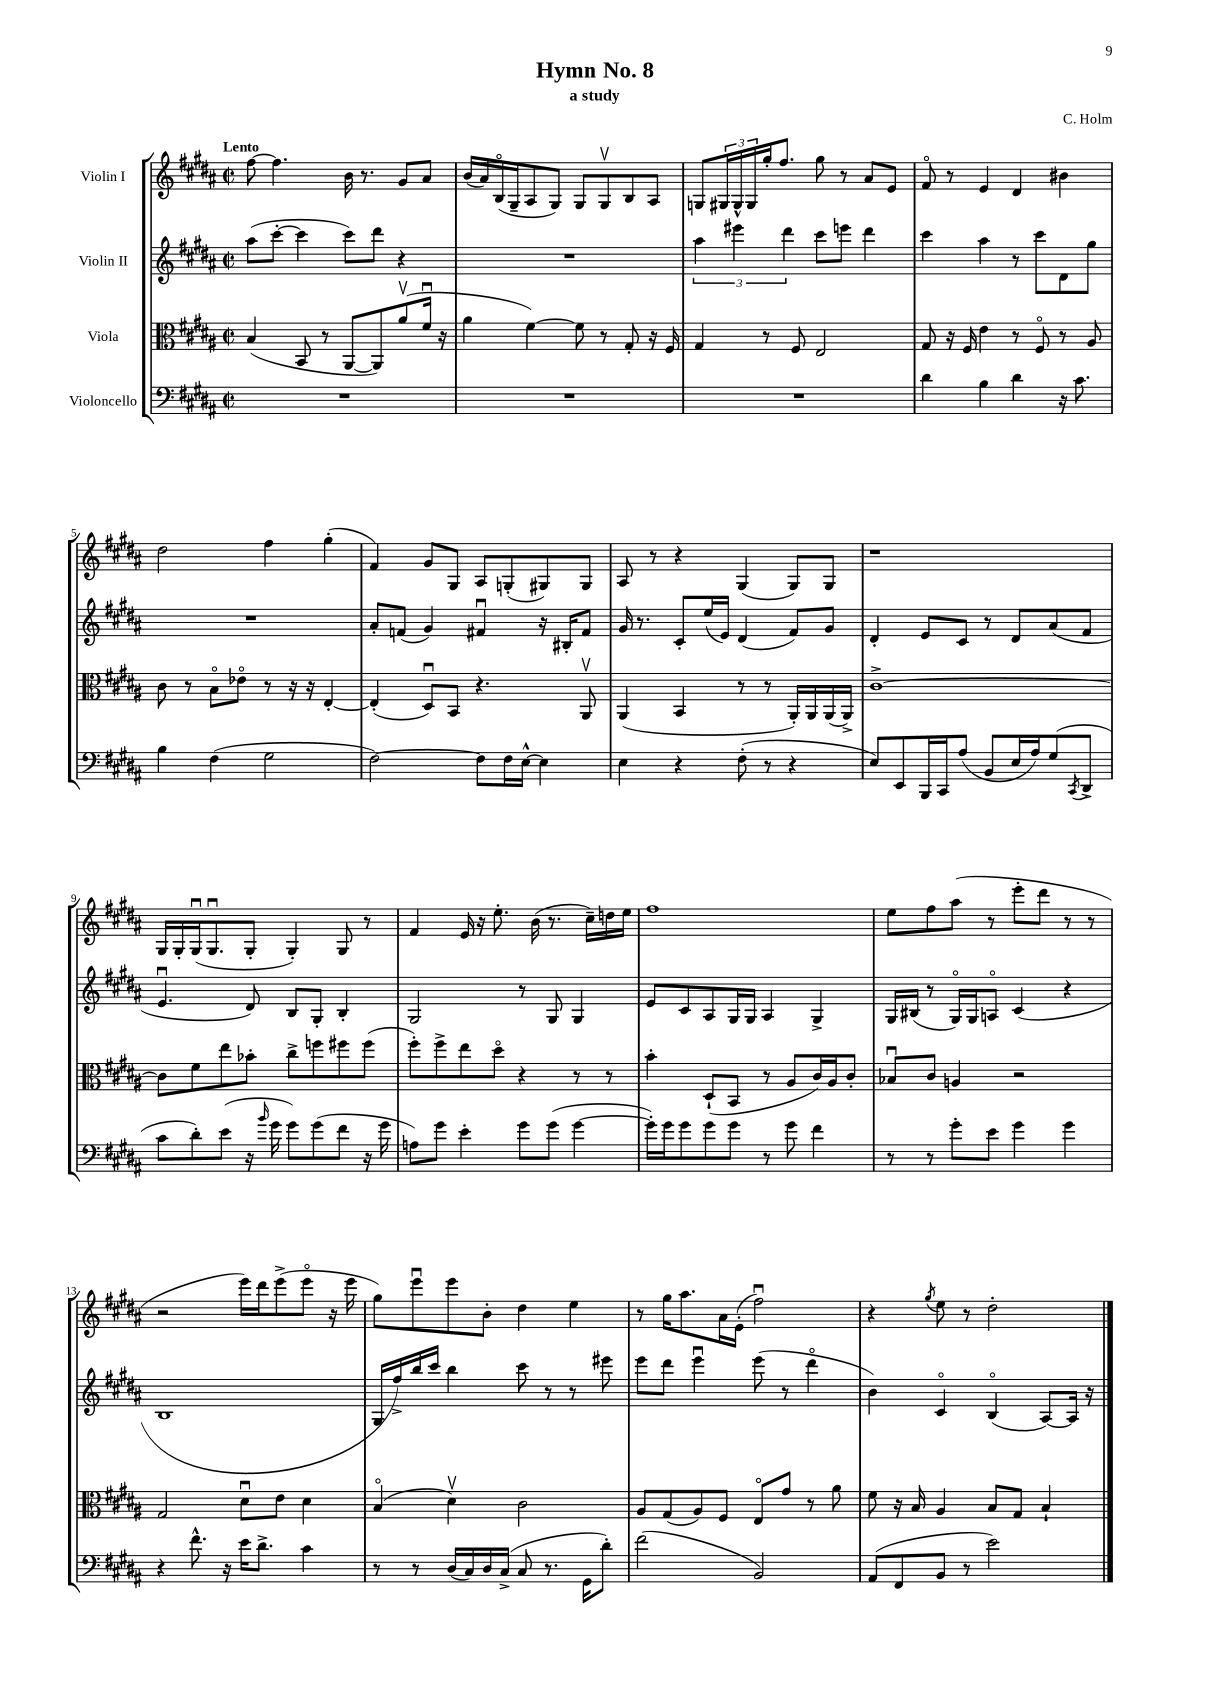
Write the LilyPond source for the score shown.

\header { title = "Hymn No. 8" composer = "C. Holm" subtitle = "a study" }
<<
\new StaffGroup <<
\new Staff = "s0" \with { instrumentName = "Violin I" } {
    \clef treble \key b \major \defaultTimeSignature \time 2/2 \tempo "Lento"
    fis''8~ fis''4. b'16 r8. gis'8 ais'8 |
    b'16( ais'16) b16\flageolet( gis16-- ais8 gis8) gis8 gis8\upbow b8 ais8 |
    g8 \tuplet 3/2 { gis16 gis16-^ gis16 } gis''16-. fis''8. gis''8 r8 ais'8 e'8 |
    fis'8\flageolet r8 e'4 dis'4 bis'4 |
    dis''2 fis''4 gis''4-.( |
    fis'4) gis'8 gis8 ais8 g8-.( gis8) gis8 |
    ais8 r8 r4 gis4( gis8) gis8 |
    r1 |
    gis16 gis16-. gis16\downbow( gis8.\downbow gis8-. gis4-.) gis8 r8 |
    fis'4 e'16 r16 e''8.-. b'16( r8. cis''16--) d''16 e''16 |
    fis''1 |
    e''8 fis''8 ais''8( r8 e'''8-. dis'''8 r8 r8 |
    r2 e'''16) dis'''16 e'''8->( e'''8\flageolet r16 e'''16 |
    gis''8) e'''8\downbow e'''8 b'8-. dis''4 e''4 |
    r8 gis''16 ais''8. ais'16 e'16-.( fis''2\downbow) |
    r4 \acciaccatura { gis''8 } e''8 r8 dis''2-. \bar "|." |
}
\new Staff = "s1" \with { instrumentName = "Violin II" } {
    \clef treble \key b \major \defaultTimeSignature \time 2/2
    ais''8( cis'''8~-. cis'''4 cis'''8) dis'''8 r4 |
    R1 |
    \tuplet 3/2 { ais''4 eis'''4 dis'''4 } cis'''8 e'''8 dis'''4 |
    cis'''4 ais''4 r8 cis'''8 dis'8 gis''8 |
    R1 |
    ais'8-. f'8( gis'4) fis'4\downbow r16 bis16-. fis'8 |
    gis'16 r8. cis'8-. e''16( e'16) dis'4( fis'8) gis'8 |
    dis'4-. e'8 cis'8 r8 dis'8 ais'8( fis'8 |
    e'4.\downbow dis'8) b8 gis8-. b4-. |
    gis2 r8 gis8 gis4 |
    e'8 cis'8 ais8 gis16 gis16 ais4 gis4-> |
    gis16 bis16( r8 gis16\flageolet) gis16 a8\flageolet cis'4( r4 |
    b1 |
    gis16 fis''16->) b''16 cis'''16 b''4 cis'''8 r8 r8 eis'''8 |
    e'''8 dis'''8 e'''4\downbow e'''8( r8 dis'''4\flageolet |
    b'4) cis'4\flageolet b4\flageolet( ais8~) ais16 r16 \bar "|." |
}
\new Staff = "s2" \with { instrumentName = "Viola" } {
    \clef alto \key b \major \defaultTimeSignature \time 2/2
    b4( b,8 r8 ais,8~ ais,8) ais'8\upbow( fis'16\downbow r16 |
    ais'4 fis'4~) fis'8 r8 gis8-. r16 fis16 |
    gis4 r8 fis8 e2 |
    gis8 r16 fis16 e'4 r8 fis8\flageolet r8 ais8 |
    cis'8 r8 b8\flageolet ees'8\flageolet r8 r16 r16 e4~-. |
    e4-.( dis8\downbow) b,8 r4. ais,8\upbow |
    ais,4( b,4 r8 r8 ais,16-.) ais,16 ais,16( ais,16->) |
    cis'1~-> |
    cis'8 fis'8 e''8 bes'8-. cis''8-> f''8 fis''8 fis''8( |
    fis''8-.) fis''8-> e''8 dis''8\flageolet r4 r8 r8 |
    b'4-. dis8-!( b,8 r8 ais8 cis'16) ais16 cis'8-. |
    bes8\downbow cis'8 a4 r2 |
    gis2 dis'8\downbow e'8 dis'4 |
    b4\flageolet( dis'4\upbow) cis'2 |
    ais8 gis8( ais8) fis8 e8\flageolet gis'8 r8 ais'8 |
    fis'8 r16 b16 ais4 b8 gis8 b4-! \bar "|." |
}
\new Staff = "s3" \with { instrumentName = "Violoncello" } {
    \clef bass \key b \major \defaultTimeSignature \time 2/2
    R1 |
    R1 |
    R1 |
    dis'4 b4 dis'4 r16 cis'8. |
    b4 fis4( gis2 |
    fis2~) fis8 fis16 e16~-^ e4 |
    e4 r4 fis8-.( r8 r4 |
    e8) e,8 b,,16 cis,16 ais8( b,8 e16 ais16) gis8( \acciaccatura { cis,8 } dis,8-> |
    cis'8 dis'8-.) e'8( r16 \grace { b'16 } gis'16 gis'8) gis'8( fis'8 r16 gis'16 |
    a8) gis'8 e'4-. gis'8 gis'8( gis'4~ |
    gis'16-.) gis'16 gis'8 gis'8 gis'8 r8 gis'8 fis'4 |
    r8 r8 gis'8-. e'8 gis'4 gis'4 |
    r4 fis'8.-^ r16 e'16 dis'8.-> cis'4 |
    r8 r8 dis16( cis16) dis16 cis16->( cis8 r8. gis,16 dis'8-.) |
    fis'2( b,2) |
    ais,8( fis,8 b,8 r8 e'2) \bar "|." |
}
>>
>>
